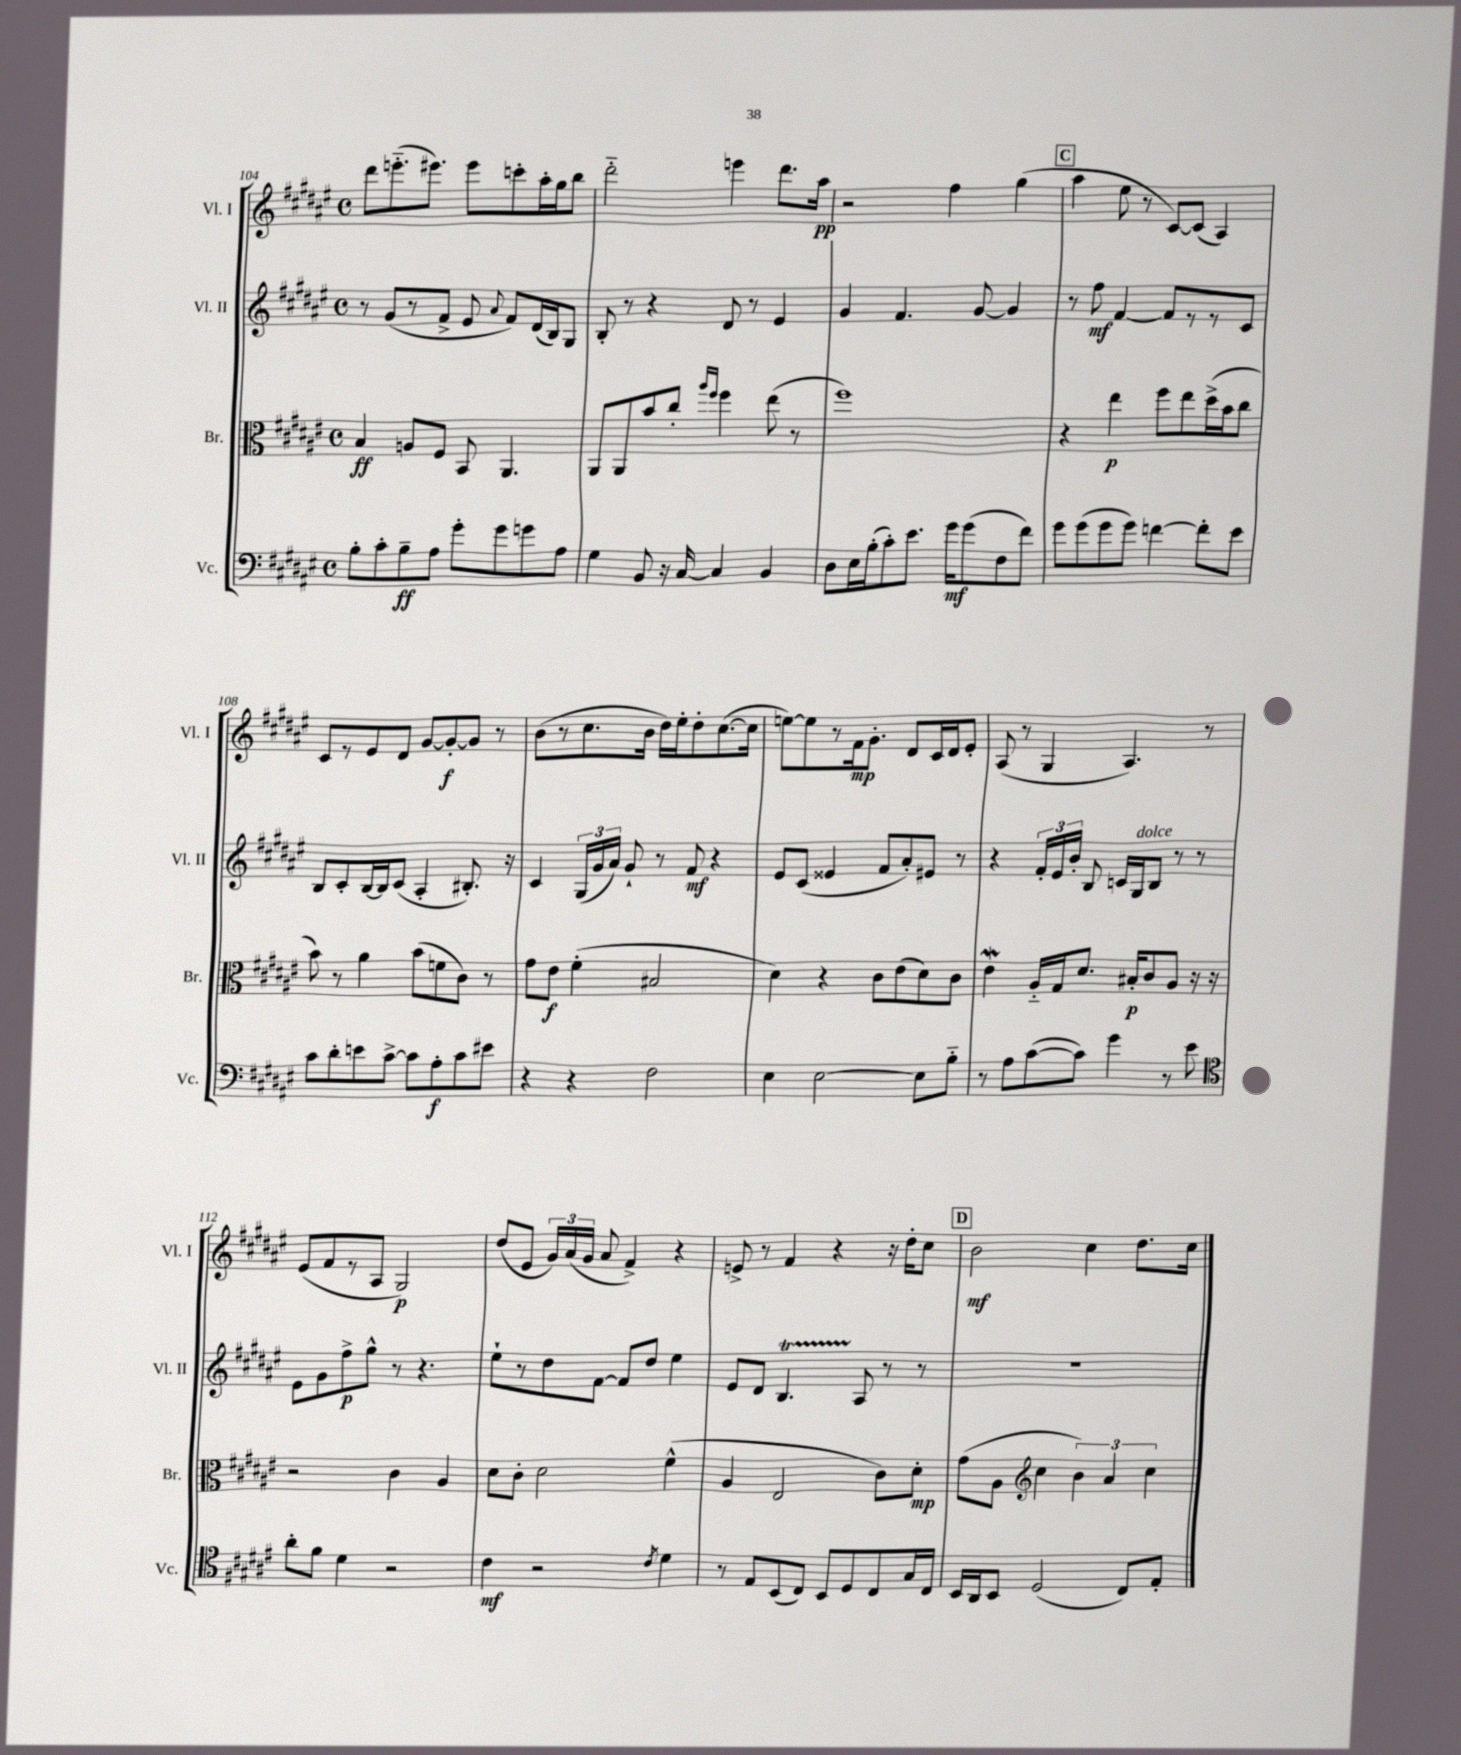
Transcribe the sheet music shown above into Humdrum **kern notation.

**kern	**dynam	**kern	**dynam	**kern	**dynam	**kern	**dynam
*part4	*part4	*part3	*part3	*part2	*part2	*part1	*part1
*staff4	*staff4	*staff3	*staff3	*staff2	*staff2	*staff1	*staff1
*I"Vc.	*	*I"Br.	*	*I"Vl. II	*	*I"Vl. I	*
*I'Vc.	*	*I'Br.	*	*I'Vl. II	*	*I'Vl. I	*
*clefF4	*	*clefC3	*	*clefG2	*	*clefG2	*
*k[f#c#g#d#a#e#]	*	*k[f#c#g#d#a#e#]	*	*k[f#c#g#d#a#e#]	*	*k[f#c#g#d#a#e#]	*
*M4/4	*	*M4/4	*	*M4/4	*	*M4/4	*
*met(c)	*	*met(c)	*	*met(c)	*	*met(c)	*
=104	=104	=104	=104	=104	=104	=104	=104
8B'\L	.	4B/	ff	8r	.	8ddd#\L	.
8c#'\	.	.	.	(8g#/L	.	(8.eeen\	.
8B~\	ff	8An/L	.	8r	.	.	.
.	.	.	.	.	.	8.eee#X\J)	.
8A#\J	.	8F#/J	.	8f#^/J	.	.	.
8g#'\L	.	8BB/	.	8e#/	.	8eee#\L	.
.	.	.	.	8qqa#/	.	.	.
8g#\	.	4.AA#/	.	8f#/L)	.	8cccn'\	.
8gn\	.	.	.	(16d#/L	.	16aa#'\L	.
.	.	.	.	16B/J)	.	16gg#\J	.
8A#\J	.	.	.	8G#/J	.	8bb\J	.
=105	=105	=105	=105	=105	=105	=105	=105
4G#\	.	8AA#/L	.	8B'/	.	2ddd#\	.
.	.	8AA#/	.	8r	.	.	.
8BB/	.	8b/	.	4r	.	.	.
16r	.	8cc#'/J	.	.	.	.	.
[16C#/	.	.	.	.	.	.	.
.	.	16qqaa#/LL	.	.	.	.	.
.	.	16qqff#/JJ	.	.	.	.	.
4C#/]	.	4ff#\	.	8d#/	.	4eeen\	.
.	.	.	.	8r	.	.	.
4BB/	.	(8ee#\	.	4e#/	.	8.ddd#\L	.
.	.	8r	.	.	.	.	.
.	.	.	.	.	.	16aa#\Jk	pp
=106	=106	=106	=106	=106	=106	=106	=106
8D#\L	.	1ff#)	.	4g#/	.	2r	.
16E#\L	.	.	.	.	.	.	.
(16B'\J	.	.	.	.	.	.	.
8c#'\)	.	.	.	4.f#/	.	.	.
8.e#\J	.	.	.	.	.	.	.
.	.	.	.	.	.	4ff#\	.
16g#\KL	mf	.	.	.	.	.	.
(8g#\	.	.	.	[8g#/	.	.	.
8F#\	.	.	.	4g#/]	.	(4gg#\	.
8f#\J)	.	.	.	.	.	.	.
!!LO:REH:place=s1:t=C
=107	=107	=107	=107	=107	=107	=107	=107
8g#\L	.	4r	.	8r	.	4aa#\	.
(8g#\	.	.	.	8ff#\	mf	.	.
8g#\	.	4ee#\	p	[4f#/	.	8ee#\	.
8g#\J)	.	.	.	.	.	8r	.
[4fn\	.	8ff#\L	.	8f#/L]	.	[8c#/L)	.
.	.	8ee#\	.	8r	.	(8c#/J]	.
8f'\L]	.	(16dd#^\L	.	8r	.	4A#/)	.
.	.	16b\J	.	.	.	.	.
8e#\J	.	8cc#\J	.	8c#/J	.	.	.
!!LO:LB:g=z
=108	=108	=108	=108	=108	=108	=108	=108
8c#\L	.	8b\)	.	8B/L	.	8c#/L	.
8d#'\	.	8r	.	8c#'/	.	8r	.
8en\	.	4a#\	.	[16B/L	.	8e#/	.
.	.	.	.	16B/J]	.	.	.
[8c#^\J	.	.	.	(8c#/J	.	8d#/J	.
8c#\L]	.	(8b\L	.	4A#'/	.	[8g#/L	.
8A#'\	f	8fn\	.	.	.	8g#'/_	f
8c#\	.	8c#\J)	.	8.B#X'/)	.	8g#/J]	.
8e#X\J	.	8r	.	.	.	8r	.
.	.	.	.	16r	.	.	.
=109	=109	=109	=109	=109	=109	=109	=109
4r	.	8g#\L	.	4c#/	.	(8b\L	.
.	.	8e#\J	f	.	.	8r	.
4r	.	(4f#'\	.	(24G#/LL	.	8.cc#\	.
.	.	.	.	24g#/	.	.	.
.	.	.	.	24a#/JJ)	.	.	.
.	.	.	.	8g#`/	.	.	.
.	.	.	.	.	.	16b\Jk	.
2F#\	.	2B#X/	.	8r	.	16dd#\LL)	.
.	.	.	.	.	.	16ee#'\J	.
.	.	.	.	8f#/	mf	8dd#'\	.
.	.	.	.	4r	.	([8.cc#\	.
.	.	.	.	.	.	16cc#\Jk]	.
=110	=110	=110	=110	=110	=110	=110	=110
4E#\	.	4d#\)	.	8e#/L	.	[8een\L)	.
.	.	.	.	(8c#/J	.	8ee\]	.
[2E#\	.	4r	.	4e##X/	.	8r	.
.	.	.	.	.	.	16f#\k	mp
.	.	.	.	.	.	8.g#'\J	.
.	.	8c#\L	.	8f#/L	.	.	.
.	.	(8e#\	.	8a#'/)	.	8d#/L	.
8E#\L]	.	8d#\)	.	8e#X/J	.	16c#/L	.
.	.	.	.	.	.	16d#/J	.
8B\J	.	8c#\J	.	8r	.	8e#'/J	.
=111	=111	=111	=111	=111	=111	=111	=111
8r	.	4e#W\	.	4r	.	(8A#/	.
8A#\L	.	.	.	.	.	8r	.
([8c#\	.	16A#/LL	.	24f#'/LL	.	4G#/	.
.	.	.	.	24e#/	.	.	.
.	.	16G#/J	.	.	.	.	.
.	.	.	.	24b'/JJ	.	.	.
8c#\J])	.	8.d#/J	.	8B/	.	.	.
4g#\	.	.	.	16cn/LL	.	4.A#/)	.
!	!	!	!	!LO:TX:a:i:t=dolce	!	!	!
.	.	16B#X'/KL	p	16G#/J	.	.	.
.	.	8c#/	.	8B/J	.	.	.
8r	.	8A#/J	.	8r	.	.	.
8e#\	.	16r	.	8r	.	8r	.
.	.	16r	.	.	.	.	.
!!LO:LB:g=z
=112	=112	=112	=112	=112	=112	=112	=112
*clefC4	*	*	*	*	*	*	*
8a#'\L	.	2r	.	8e#\L	.	(8e#/L	.
8f#\J	.	.	.	8g#\	.	8f#/	.
4d#\	.	.	.	8ff#^\	p	8r	.
.	.	.	.	8gg#^^\J	.	8A#/J	.
2r	.	4c#\	.	8r	.	2G#/)	p
.	.	.	.	4.r	.	.	.
.	.	4A#/	.	.	.	.	.
=113	=113	=113	=113	=113	=113	=113	=113
4c#\	mf	8d#\L	.	8ee#`\L	.	(8dd#/L	.
.	.	8c#'\J	.	8r	.	8e#/J	.
2r	.	2d#\	.	8dd#\	.	24g#/LL)	.
.	.	.	.	.	.	(24a#/	.
.	.	.	.	.	.	24g#/JJ	.
.	.	.	.	[8f#\J	.	8a#/	.
.	.	.	.	8f#/L]	.	4f#^/)	.
.	.	.	.	8dd#/J	.	.	.
8qc#/	.	.	.	.	.	.	.
4d#\	.	(4f#^^\	.	4ee#\	.	4r	.
=114	=114	=114	=114	=114	=114	=114	=114
8r	.	4A#/	.	8e#/L	.	8en^/	.
8E#/L	.	.	.	8d#/J	.	8r	.
(8BB/	.	2E#/	.	4.BT/	.	4f#/	.
8C#/J)	.	.	.	.	.	.	.
8BB/L	.	.	.	.	.	4r	.
8D#/	.	.	.	8A#/	.	.	.
8C#/	.	8c#\L)	.	8r	.	16r	.
.	.	.	.	.	.	16dd#'\KL	.
16G#/L	.	8d#'\J	mp	8r	.	8cc#\J	.
16C#/JJ	.	.	.	.	.	.	.
!!LO:REH:place=s1:t=D
=115	=115	=115	=115	=115	=115	=115	=115
16BB/LL	.	(8g#\L	.	1r	.	2b\	mf
16AA#/J	.	.	.	.	.	.	.
8BB/J	.	8A#\J	.	.	.	.	.
*	*	*clefG2	*	*	*	*	*
(2D#/	.	4cc#\	.	.	.	.	.
.	.	6b\)	.	.	.	4cc#\	.
.	.	6a#/	.	.	.	.	.
8C#/L)	.	.	.	.	.	8.dd#\L	.
.	.	6cc#\	.	.	.	.	.
8E#'/J	.	.	.	.	.	.	.
.	.	.	.	.	.	16cc#\Jk	.
==	==	==	==	==	==	==	==
*-	*-	*-	*-	*-	*-	*-	*-
